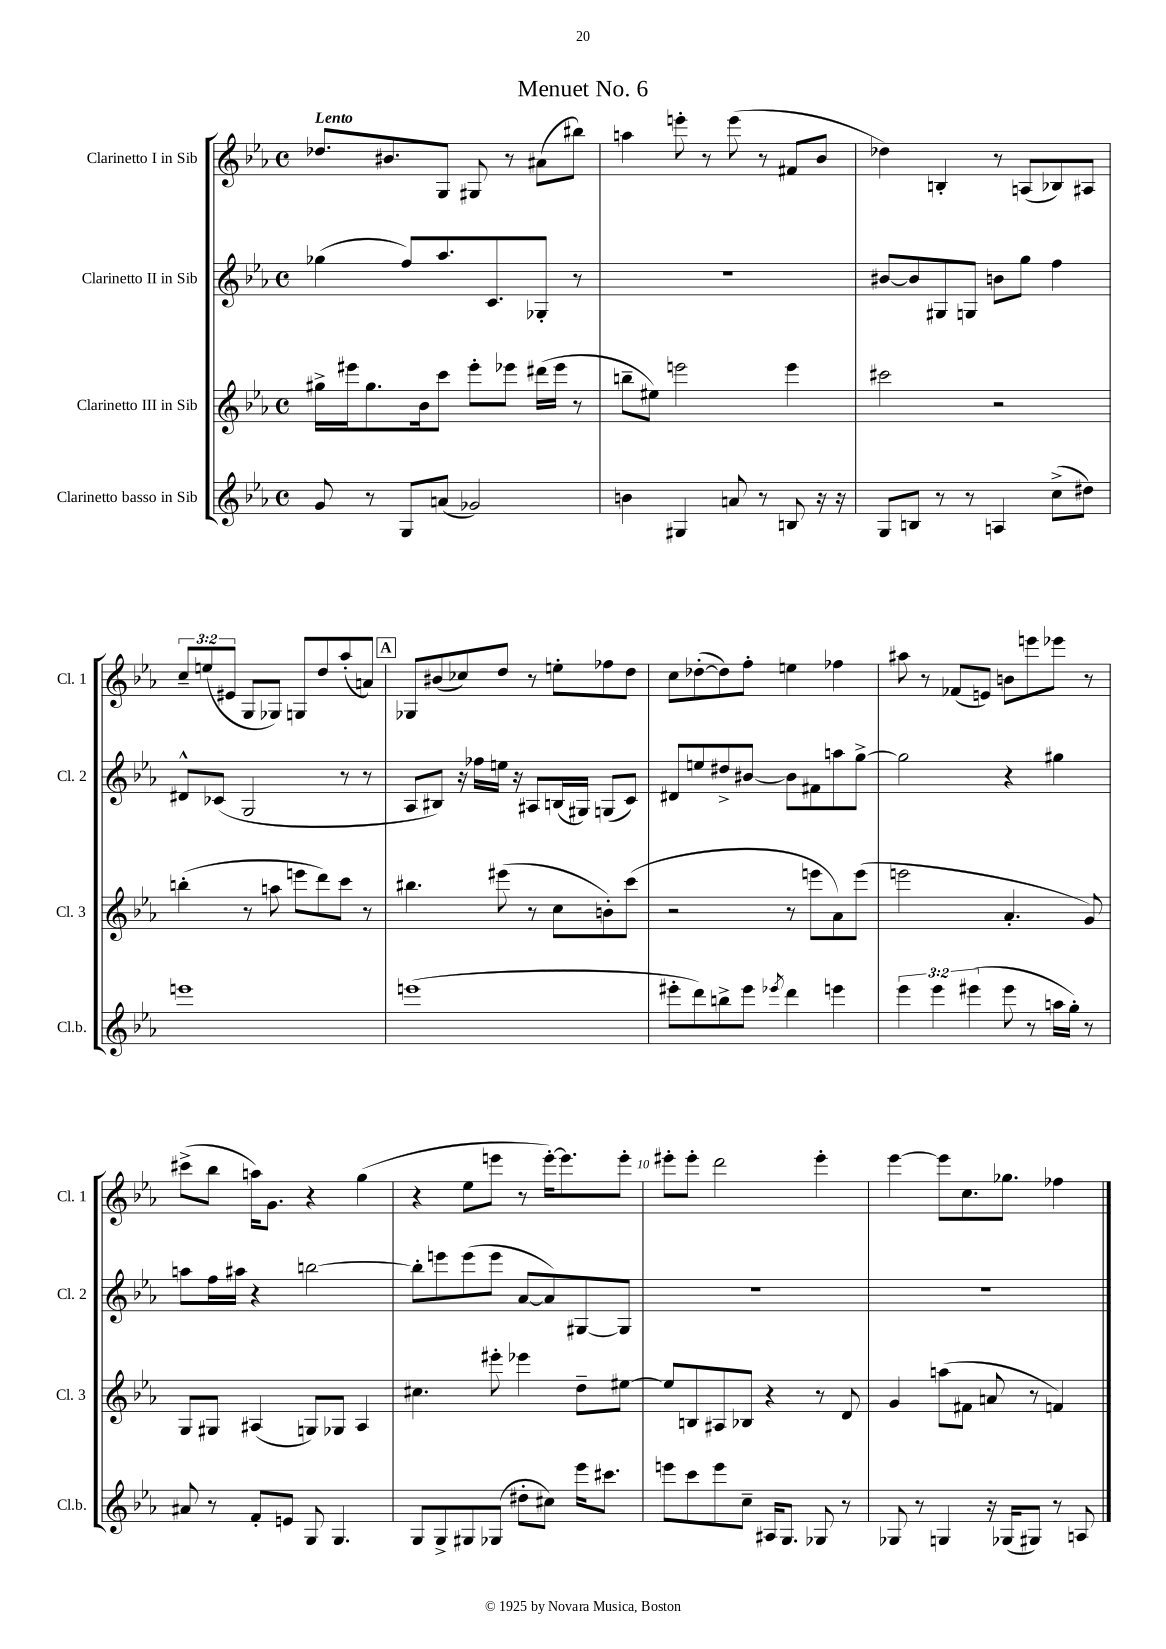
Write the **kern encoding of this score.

**kern	**kern	**kern	**kern
*part4	*part3	*part2	*part1
*staff4	*staff3	*staff2	*staff1
*I"Clarinetto basso in Sib	*I"Clarinetto III in Sib	*I"Clarinetto II in Sib	*I"Clarinetto I in Sib
*I'Cl.b.	*I'Cl. 3	*I'Cl. 2	*I'Cl. 1
*clefG2	*clefG2	*clefG2	*clefG2
*k[b-e-a-]	*k[b-e-a-]	*k[b-e-a-]	*k[b-e-a-]
*M4/4	*M4/4	*M4/4	*M4/4
*met(c)	*met(c)	*met(c)	*met(c)
=1	=1	=1	=1
!	!	!	!LO:TX:a:B:t=Lento
8g/	16gg#X^\LL	(4gg-X\	8.dd-X/L
.	16eee#X\J	.	.
8r	8.gg#\	.	.
.	.	.	8.b#X/
8G/L	.	8ff/L)	.
.	16b-\k	.	.
(8an/J	8ccc\J	8.aa-/	8G/J
2g-X/)	8eee#'\L	.	8G#X/
.	.	8.c/	.
.	8eee-X\J	.	8r
.	(16ddd#X\LL	8G-X'/J	(8a#X\L
.	16eee-\JJ	.	.
.	8r	8r	8bb#X\J)
=2	=2	=2	=2
4bn\	8bbn~\L	1r	4aan\
.	8ee#X\J)	.	.
4G#X/	2eeen\	.	8eeen'\
.	.	.	8r
8an/	.	.	(8eee\
8r	.	.	8r
8Bn/	4eee\	.	8f#X/L
16r	.	.	8b-/J
16r	.	.	.
=3	=3	=3	=3
8G/L	2ccc#X\	[8b#X/L	4dd-X\)
8Bn/J	.	8b#/]	.
8r	.	8G#X/	4Bn'/
8r	.	8Gn/J	.
4An/	2r	8bn\L	8r
.	.	8gg\J	(8An/L
(8cc^\L	.	4ff\	8B-X/)
8dd#X\J)	.	.	8A#X/J
!!LO:LB:g=z
=4	=4	=4	=4
1eeen	(4bbn'\	8d#X^^/L	12cc~/L
.	.	.	(12een/
.	.	(8c-X/J	.
.	.	.	12e#X/J
.	8r	2G/	8G/L
.	8aan\	.	8G-X/J)
.	8eeen\L	.	8Gn/L
.	8ddd\)	.	8dd/
.	8ccc\J	8r	(8aa-'/
.	8r	8r	8an/J)
!!LO:REH:place=s1:t=A
=5	=5	=5	=5
(1eeen	4.bb#X\	8A-/L	8G-X/L
.	.	8B#X/J)	(8b#X/
.	.	16r	8cc-X/)
.	.	16ff-X\LL	.
.	(8eee#X\	16een\JJ	8dd/J
.	.	16r	.
.	8r	8A#X/L	8r
.	8cc\L	(16Bn/L	8een'\L
.	.	16G#X/JJ)	.
.	8bn'\)	(8Gn/L	8ff-X\
.	(8ccc\J	8c/J)	8dd\J
=6	=6	=6	=6
8eee#X'\L	2r	8d#X/L	8cc\L
8ddd\)	.	8een/	([8dd-X'\
8bbn^\	.	8dd#X^/	8dd-\])
8eee#\J	.	[8b#X/J	8ff'\J
8qeee-X/	.	.	.
4ddd\	8r	8b#\L]	4een\
.	8eeen\L	8f#X\	.
4eeen\	8a-\)	8aan\	4ff-X\
.	(8eee\J	[8gg^\J	.
=7	=7	=7	=7
6eee-\	2eeen\	2gg\]	8aa#X\
.	.	.	8r
6eee-\	.	.	.
.	.	.	(8f-X/L
(6eee#X\	.	.	.
.	.	.	8en/J)
8eee#\	4.a-'/	4r	8bn\L
8r	.	.	8eeen\
16aan\LL	.	4gg#X\	8eee-X\J
16gg'\JJ)	.	.	.
8r	8g/)	.	8r
!!LO:LB:g=z
=8	=8	=8	=8
8a#X/	8G/L	8aan\L	(8ccc#X^\L
8r	8G#X/J	16ff\L	8bb-\J
.	.	16aa#X\JJ	.
8f'/L	(4A#X/	4r	16aan\KL)
.	.	.	8.g\J
8en/J	.	.	.
8G/	8Gn/L)	[2bbn\	4r
4.G/	8G-X/J	.	.
.	4A#/	.	(4gg\
=9	=9	=9	=9
8G/L	4.cc#X\	8bb'\L]	4r
8G^/	.	8eeen\	.
8G#X/	.	(8eee\	8ee-\L
(8G-X/J	8eee#X'\	8eee\J	8eeen\J
8dd#X'\L	4eee-X\	[8a-/L	8r
8cc#X\J)	.	8a-/])	[16eee'\KL)
.	.	.	8.eee\]
16eee-\KL	8dd~\L	[8G#X/	.
8.ccc#X\J	.	.	.
.	[8ee#X\J	8G#/J]	8eee'\J
=10	=10	=10	=10
8eeen\L	8ee#/L]	1r	8eee#X'\L
8ccc\	8Bn/	.	8eee#'\J
8eee\	8A#X/	.	2ddd\
8cc~\J	8B-X/J	.	.
16A#X/KL	4r	.	.
8.G/J	.	.	.
8G-X/	8r	.	4eee#'\
8r	8d/	.	.
=11	=11	=11	=11
8G-X/	4g/	1r	[4eee-\
8r	.	.	.
4Gn/	(8aan\L	.	8eee-\L]
.	8f#X\J	.	8.cc\
16r	8an/	.	.
(16G-X/KL	.	.	8.gg-X\J
8G#X/J)	8r	.	.
8r	4fn/)	.	4ff-X\
8An/	.	.	.
==	==	==	==
*-	*-	*-	*-
